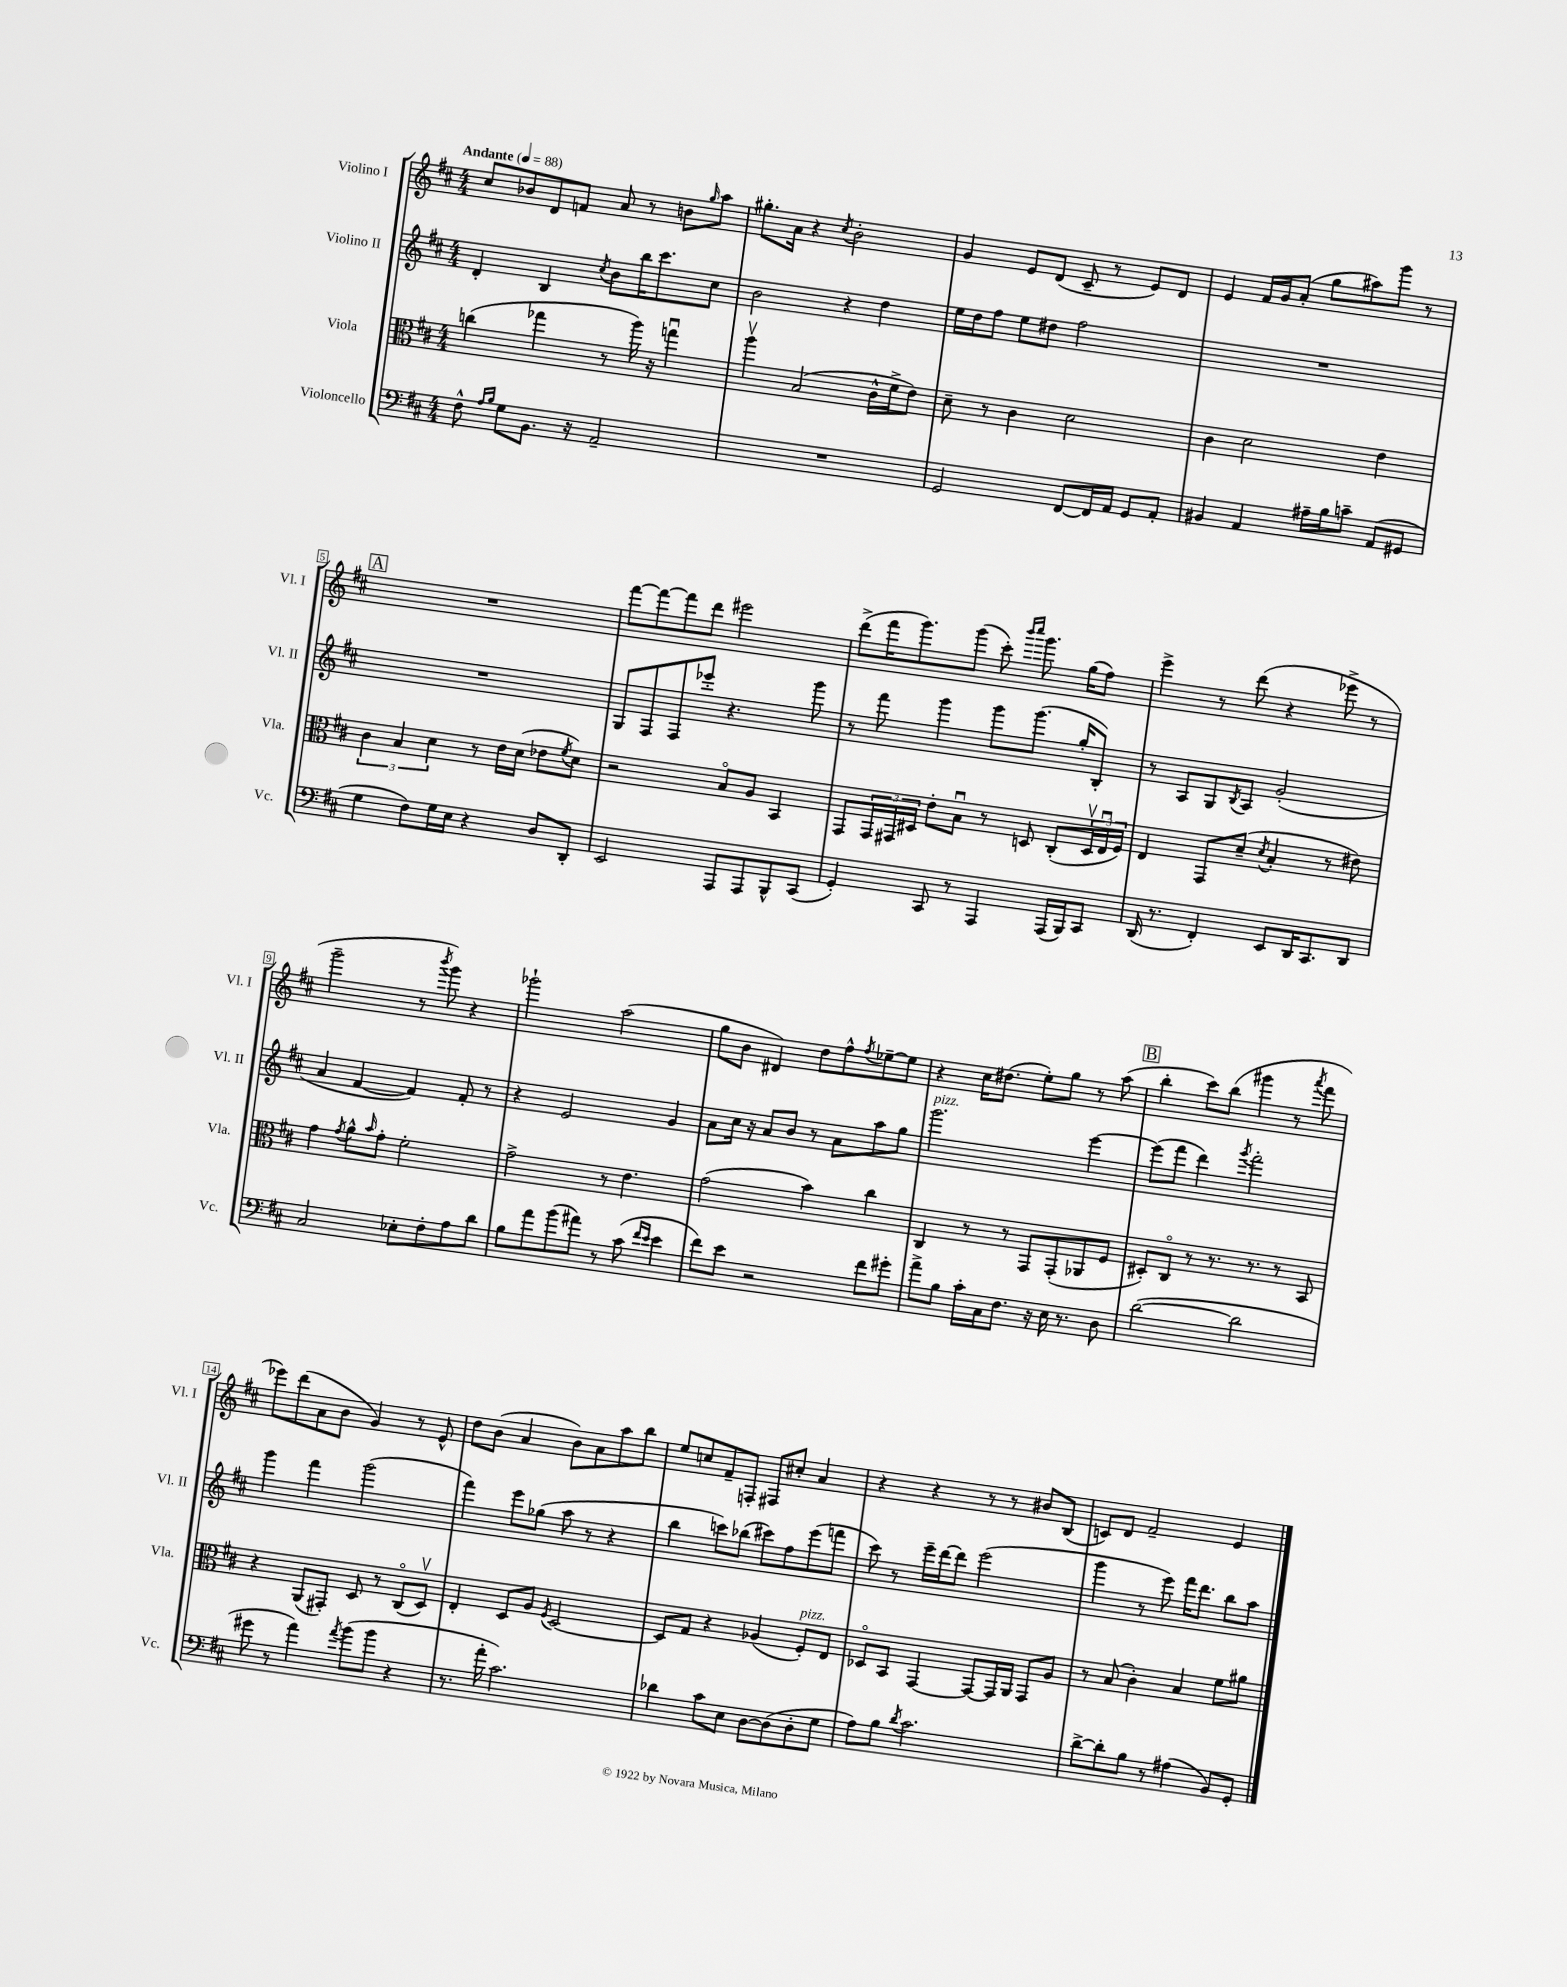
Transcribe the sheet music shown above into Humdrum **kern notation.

**kern	**kern	**kern	**kern
*staff4	*staff3	*staff2	*staff1
*clefF4	*clefC3	*clefG2	*clefG2
*k[f#c#]	*k[f#c#]	*k[f#c#]	*k[f#c#]
*M4/4	*M4/4	*M4/4	*M4/4
*MM88	*MM88	*MM88	*MM88
8F#^^	(4cc	4d'	8cc#
16qqA	.	.	.
16qqB	.	.	.
8G	.	.	8b-
8.BB	4gg-	4B	8d
.	.	.	8f
16r	.	.	.
.	.	8qcc#	.
2AA~	8r	8b	8a
.	16aa)	16bb	8r
.	16r	8.ccc#	.
.	4ggu	.	8b
.	.	.	16qqgg
.	.	8cc#	8aa
=	=	=	=
1r	4aav	2b	8.gg#'
.	.	.	16a
.	(2B	.	4r
.	.	.	8qcc#
.	.	4r	2b'
.	16c#^^	4dd	.
.	16f#^	.	.
.	8e)	.	.
=	=	=	=
2GG	8d~	16ee	4g
.	.	16dd	.
.	8r	8ff#	.
.	4c#	8ee	8e
.	.	8dd#	(8d
[8FF#	2d	2ff#	8c#~
16FF#]	.	.	8r
16AA	.	.	.
8GG	.	.	8e)
8AA'	.	.	8d
=	=	=	=
4BB#	4c#	1r	4e
4AA	2d	.	16f#
.	.	.	16g
.	.	.	(8a'
16A#~	.	.	8gg
16B	.	.	.
8c~	.	.	8aa#)
(8AA	4e	.	8ggg
8GG#	.	.	8r
=	=	=	=
4G	6c#	1r	1r
.	6B	.	.
8F#)	.	.	.
.	6d	.	.
16G	.	.	.
16E	.	.	.
4r	8r	.	.
.	16e	.	.
.	(16d	.	.
8D	8e-	.	.
.	8qf#	.	.
8DD'	8d)	.	.
=	=	=	=
2EE	2r	8G	[8fff#
.	.	8F#	8fff#_
.	.	8F#	8fff#]
.	.	8eee-'	8ddd
8AAA	8Bo	4.r	2eee#
8AAA	8A	.	.
8BBB^^	4BB	.	.
(8CC#	.	8ggg	.
=	=	=	=
4GG')	8GG	8r	(8ddd^
.	24GG	8fff#	16fff#
.	24GG#	.	.
.	.	.	8.ggg)
.	24D#	.	.
8CC#	8e'	4ggg	.
8r	8Bu	.	(8ggg
4AAA	8r	8ggg	8ccc#')
.	.	.	16qqbbb
.	.	.	16qqcccc#
.	8D	(8.ggg	8.ggg
(16AAA	(8C#'	.	.
16BBB)	.	16gg'	(16gg
8CC#	24Dv	8B')	8ff#)
.	24Eu	.	.
.	24F#)	.	.
=	=	=	=
(16DD	4E	8r	4eee^
8.r	.	.	.
.	.	8A	.
4FF#')	8GG	8G	8r
.	.	8qB	.
.	(8d~	8A	(8ddd
.	8qd	.	.
8EE	4B'	(2g'	4r
16DD	.	.	.
8.CC#	.	.	.
.	8r	.	8eee-^
8DD	8e#)	.	8r
=	=	=	=
2C#	4g	4a	2ggg~
.	8qg	.	.
.	8a^^	[4f#	.
.	16qqb	.	.
.	8g'	.	.
8E-'	2f#'	4f#])	8r
.	.	.	8qbbb
8F#'	.	.	8ggg)
8A	.	8f#'	4r
8d	.	8r	.
=	=	=	=
8B	2g^	4r	2ggg-`
8a	.	.	.
(8b	.	2e	.
8a#)	.	.	.
8r	8r	.	(2aa
(8c#	4.e	.	.
16qqf#	.	.	.
16qqe	.	.	.
4e	.	4g	.
=	=	=	=
8f#)	(2g	8a	8gg
8e	.	16cc#	8b
.	.	16r	.
2r	.	8a	4d#)
.	.	8b	.
.	4b)	8r	8dd
.	.	8a	8ff#^^
.	.	.	8qff#
8f#	4cc#	8aa	[8ee-~
8g#'	.	8gg	8ee-]
=	=	=	=
8a^	4C#	2.ggg	4r
8B	.	.	.
16c#'	8r	.	16cc#
16C#	.	.	(8.dd#
8.F#	8r	.	.
.	8GG	.	8ee')
16r	.	.	.
16E	(8GG'	.	8gg
8.r	.	.	.
.	8AA-	[4eee	8r
8D	8F#	.	(8aa
=	=	=	=
([2d	8D#')	(8eee]	4bb'
.	8C#o	8fff#	.
.	8r	4ddd)	8ccc#)
.	8.r	.	(8bb
.	.	8qggg	.
2d]	.	2fff#'	4ggg#
.	8.r	.	.
.	8r	.	8r
.	.	.	8qaaa
.	8BB	.	8fff#
=	=	=	=
8g#	4r	4ggg	8eee-)
8r	.	.	(8ddd
4a)	(8AA	4fff#	8a
.	8GG#')	.	8b
8qa	.	.	.
(8b	8D	(2ggg	4g)
8b	8r	.	.
4r	(8C#o	.	8r
.	8Dv)	.	8e^^
=	=	=	=
8.r	4E'	4fff#)	8dd
.	.	.	(8b
16a'	.	.	.
2.c#)	8D	8eee	4a
.	8A	(8gg-	.
.	8qF#	.	.
.	[2D	8aa	8b)
.	.	8r	8a
.	.	4r	8aa
.	.	.	8bb
=	=	=	=
4d-	8D]	4bb	8ee
.	8G	.	8cc
8c#	4r	8ccc)	8f#~
8E	.	(8bb-	8F'
[8D	(4A-	8ccc#)	8F#
(8D]	.	8ff#	8cc#'
8D'	8F#')	(8eee	4a
8G	8E	8fff	.
=	=	=	=
8A)	8D-o	8ccc#)	4r
8B	8BB	8r	.
8qd	.	.	.
2.c#	[4GG	16eee~	4r
.	.	[16ddd	.
.	.	8ddd]	.
.	8GG_	(2eee	8r
.	16GG]	.	8r
.	16AA	.	.
.	8GG	.	8b#
.	8A	.	(8B
=	=	=	=
[8d^	8r	4ggg	8c)
8d']	(8B	.	8d
8B	4c#')	8r	2f#~
8r	.	8eee)	.
(4A#	4B	16fff#	.
.	.	8.ddd	.
8BB)	8f#	8bb	4e
8GG'	8a#	8aa	.
==	==	==	==
*-	*-	*-	*-
